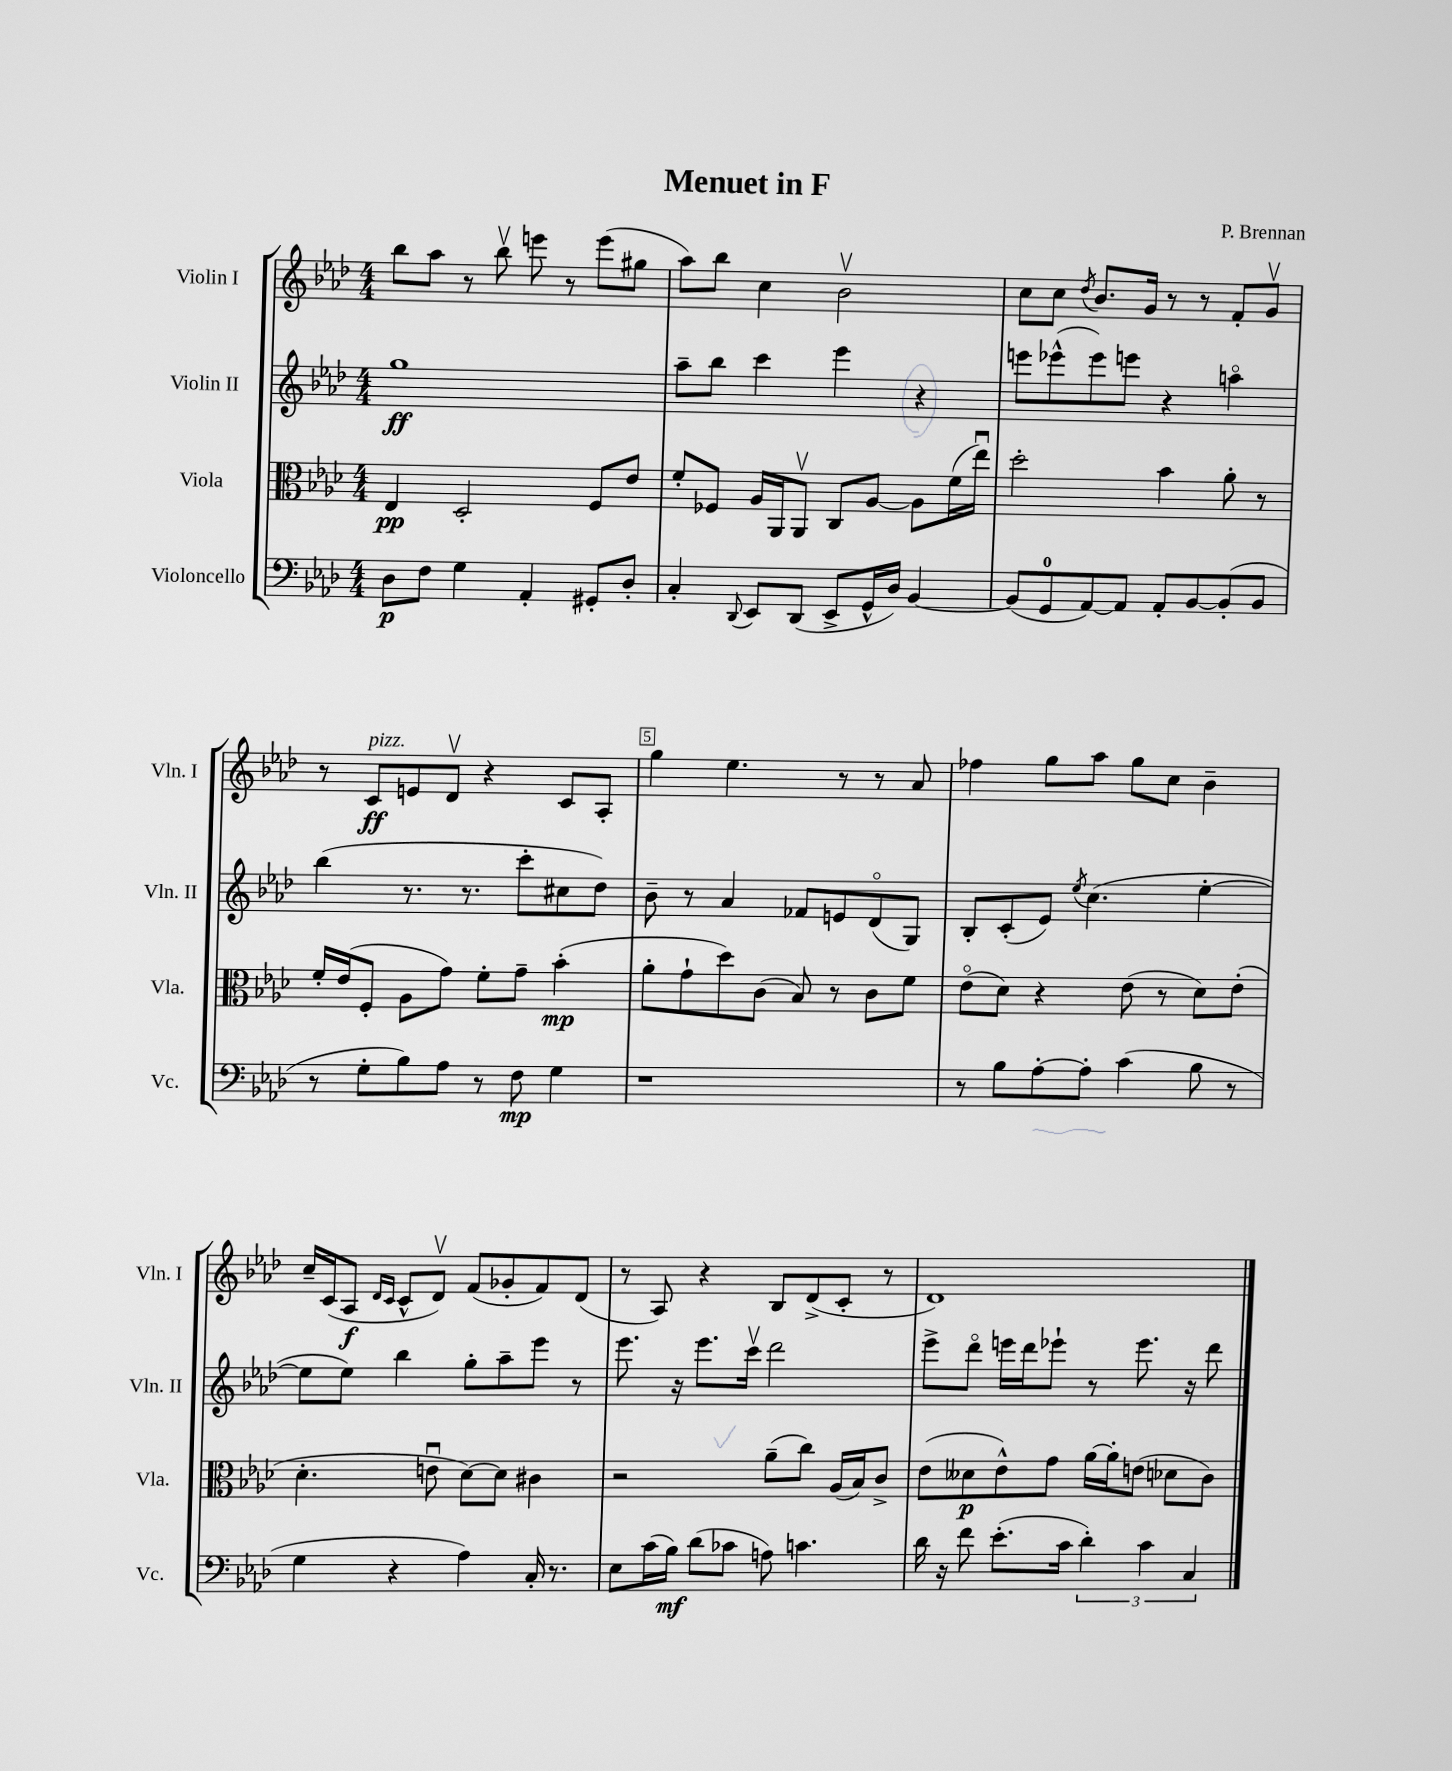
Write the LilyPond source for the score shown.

\header { title = "Menuet in F" composer = "P. Brennan" }
<<
\new StaffGroup <<
\new Staff = "s0" \with { instrumentName = "Violin I" shortInstrumentName = "Vln. I" } {
    \clef treble \key aes \major \numericTimeSignature \time 4/4
    bes''8 aes''8 r8 bes''8\upbow e'''8 r8 e'''8( gis''8 |
    aes''8) bes''8 c''4 bes'2\upbow |
    c''8 c''8 \acciaccatura { des''8 } bes'8. g'16 r8 r8 f'8-. g'8\upbow |
    r8 c'8\ff^\markup { \italic "pizz." } e'8 des'8\upbow r4 c'8 aes8-. |
    g''4 ees''4. r8 r8 aes'8 |
    fes''4 g''8 aes''8 g''8 c''8 bes'4-- |
    c''16-- c'16( aes8\f \grace { des'16 c'16 } c'8-^ des'8\upbow) f'8( ges'8-. f'8) des'8( |
    r8 aes8) r4 bes8 des'8->( c'8-. r8 |
    des'1) \bar "|." |
}
\new Staff = "s1" \with { instrumentName = "Violin II" shortInstrumentName = "Vln. II" } {
    \clef treble \key aes \major \numericTimeSignature \time 4/4
    g''1\ff |
    aes''8-- bes''8 c'''4 ees'''4 r4 |
    e'''8 ees'''8-^( ees'''8) e'''8 r4 a''4\flageolet |
    bes''4( r8. r8. c'''8-. cis''8 des''8) |
    bes'8-- r8 aes'4 fes'8 e'8 des'8\flageolet( g8) |
    bes8-. c'8-.( ees'8) \acciaccatura { ees''8 } c''4.( ees''4~-. |
    ees''8 ees''8) bes''4 g''8-. aes''8-- ees'''8 r8 |
    ees'''8. r16 ees'''8. c'''16\upbow des'''2 |
    ees'''8-> des'''8\flageolet e'''16 des'''16 ees'''8-! r8 ees'''8. r16 des'''8 \bar "|." |
}
\new Staff = "s2" \with { instrumentName = "Viola" shortInstrumentName = "Vla." } {
    \clef alto \key aes \major \numericTimeSignature \time 4/4
    ees4\pp des2-. f8 ees'8 |
    f'8-. fes8 aes16 aes,16 aes,8\upbow c8 aes8~ aes8 f'16( ees''16\downbow) |
    des''2-. bes'4 aes'8-. r8 |
    f'16-. ees'16( f8-. aes8 g'8) f'8-. g'8-- bes'4-.\mp( |
    aes'8-. g'8-! des''8) c'8( bes8) r8 c'8 f'8 |
    ees'8\flageolet( des'8) r4 ees'8( r8 des'8) ees'8-.( |
    des'4.-. e'8\downbow des'8~) des'8 cis'4 |
    r2 aes'8--( c''8) aes16( bes16) c'8-> |
    ees'8( deses'8\p ees'8-^) g'8 aes'16~ aes'16-. e'8( des'8 c'8) \bar "|." |
}
\new Staff = "s3" \with { instrumentName = "Violoncello" shortInstrumentName = "Vc." } {
    \clef bass \key aes \major \numericTimeSignature \time 4/4
    des8\p f8 g4 aes,4-. gis,8-. des8-. |
    c4-. \appoggiatura { des,8 } ees,8 des,8( ees,8-> g,16-^ des16) bes,4~ |
    bes,8( g,8-0 aes,8~) aes,8 aes,8-. bes,8~ bes,8-.( bes,8 |
    r8 g8-. bes8) aes8 r8 f8\mp g4 |
    r1 |
    r8 bes8 aes8~-. aes8-. c'4( bes8 r8 |
    g4 r4 aes4) c16-. r8. |
    ees8 c'16( bes16\mf) des'8( ces'8 a8) c'4. |
    des'16 r16 f'8 ees'8.-.( c'16 \tuplet 3/2 { des'4-.) c'4 c4 } \bar "|." |
}
>>
>>
\layout { \context { \Score \override BarNumber.break-visibility = ##(#f #t #t) barNumberVisibility = #(every-nth-bar-number-visible 5) \override BarNumber.stencil = #(make-stencil-boxer 0.1 0.3 ly:text-interface::print) } }
